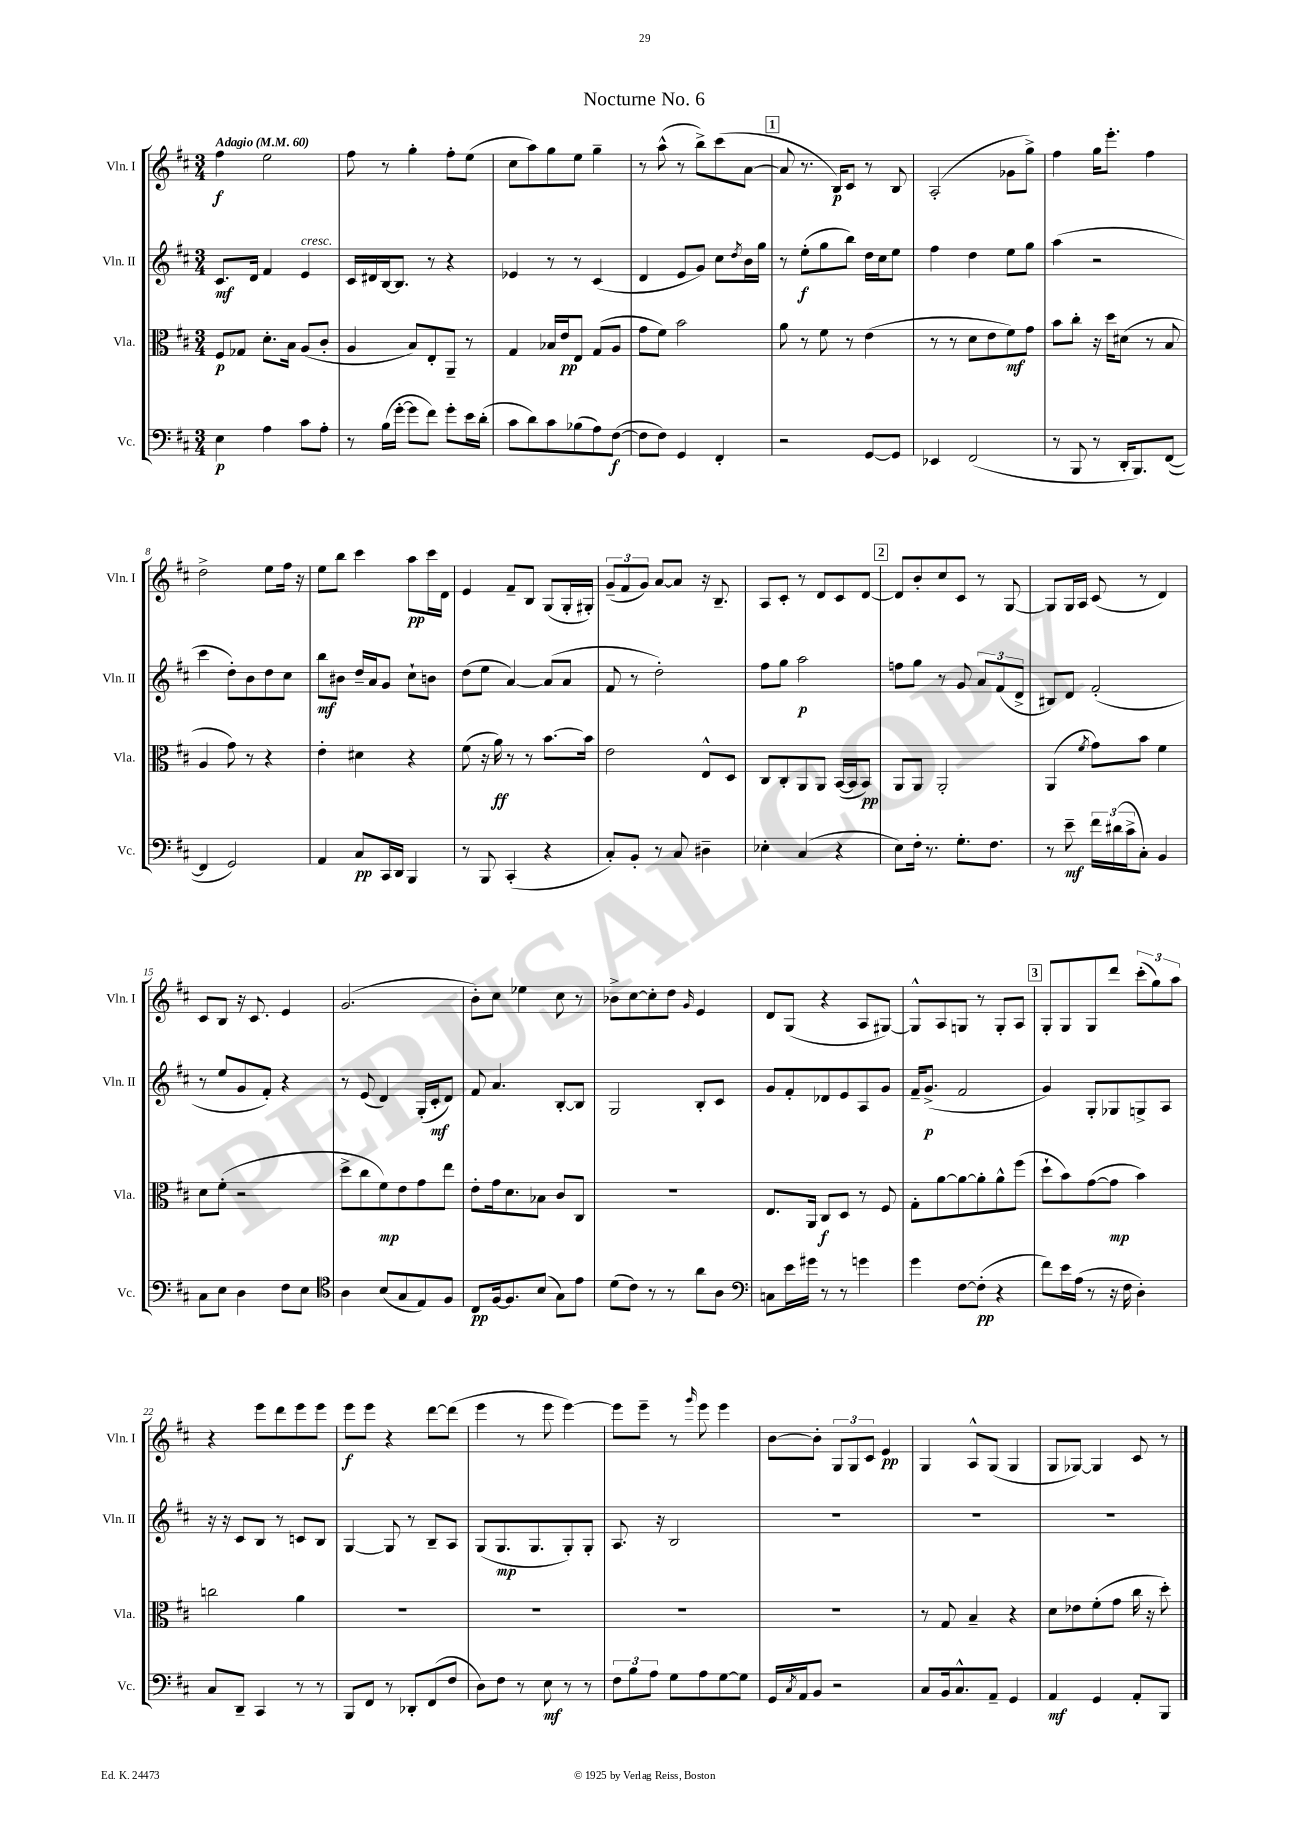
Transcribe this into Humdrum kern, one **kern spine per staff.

**kern	**dynam	**kern	**dynam	**kern	**dynam	**kern	**dynam
*part4	*part4	*part3	*part3	*part2	*part2	*part1	*part1
*staff4	*staff4	*staff3	*staff3	*staff2	*staff2	*staff1	*staff1
*I"Vc.	*	*I"Vla.	*	*I"Vln. II	*	*I"Vln. I	*
*I'Vc.	*	*I'Vla.	*	*I'Vln. II	*	*I'Vln. I	*
*clefF4	*	*clefC3	*	*clefG2	*	*clefG2	*
*k[f#c#]	*	*k[f#c#]	*	*k[f#c#]	*	*k[f#c#]	*
*M3/4	*	*M3/4	*	*M3/4	*	*M3/4	*
*MM60	*	*MM60	*	*MM60	*	*MM60	*
=1	=1	=1	=1	=1	=1	=1	=1
!	!	!	!	!	!	!LO:TX:a:B:t=Adagio	!
4E\	p	8F#/L	p	8.c#/L	mf	4ff#\	f
.	.	8G-X/J	.	.	.	.	.
.	.	.	.	16d/Jk	.	.	.
4A\	.	8.d'\L	.	4f#/	.	2ee\	.
.	.	16B\Jk	.	.	.	.	.
!	!	!	!	!LO:TX:a:i:t=cresc.	!	!	!
8c#\L	.	(8A/L	.	4e/	.	.	.
8A'\J	.	8c#'/J	.	.	.	.	.
=2	=2	=2	=2	=2	=2	=2	=2
8r	.	4A/	.	16c#/LL	.	8ff#\	.
.	.	.	.	16d#X/	.	.	.
(16B\LL	.	.	.	[16B/J	.	8r	.
[16g'\JJ	.	.	.	8.B/J]	.	.	.
8g\L]	.	8B/L)	.	.	.	4gg'\	.
8f#\J)	.	8E'/	.	8r	.	.	.
8g'\L	.	8AA~/J	.	4r	.	8ff#'\L	.
16e\L	.	8r	.	.	.	(8ee\J	.
(16d'\JJ	.	.	.	.	.	.	.
=3	=3	=3	=3	=3	=3	=3	=3
8c#\L	.	4G/	.	4e-X/	.	8cc#\L	.
8d\)	.	.	.	.	.	8aa\)	.
8c#\	.	16B-X/LL	.	8r	.	8gg\	.
.	.	16e/J	pp	.	.	.	.
(8B-X\	.	8E/J	.	8r	.	8ee\J	.
8A\)	.	(8G/L	.	(4c#/	.	4gg~\	.
([8F#\J	f	8A/J	.	.	.	.	.
=4	=4	=4	=4	=4	=4	=4	=4
8F#\L]	.	8g\L	.	4d/	.	8r	.
8F#\J)	.	8f#\J)	.	.	.	(8aa^^\	.
4GG/	.	2b\	.	8e/L	.	8r	.
.	.	.	.	8g/J)	.	8bb^\L)	.
4FF#'/	.	.	.	8cc#\L	.	(8ccc#\	.
.	.	.	.	8qdd/	.	.	.
.	.	.	.	16b\L	.	[8a\J	.
.	.	.	.	16gg\JJ	.	.	.
!!LO:REH:place=s1:t=1
=5	=5	=5	=5	=5	=5	=5	=5
2r	.	8a\	.	8r	.	8a/]	.
.	.	8r	.	(8ee'\L	f	8.r	.
.	.	8f#\	.	8gg\	.	.	.
.	.	.	.	.	.	16B/KL)	p
.	.	8r	.	8bb\J)	.	8c#/J	.
[8GG/L	.	(4e\	.	16dd\LL	.	8r	.
.	.	.	.	16cc#\J	.	.	.
8GG/J]	.	.	.	8ee\J	.	8B/	.
=6	=6	=6	=6	=6	=6	=6	=6
4EE-X/	.	8r	.	4ff#\	.	(2A'/	.
.	.	8r	.	.	.	.	.
(2FF#/	.	8d\L	.	4dd\	.	.	.
.	.	8e\	.	.	.	.	.
.	.	8f#\)	mf	8ee\L	.	8g-X\L	.
.	.	8g\J	.	8gg\J	.	8gg^\J)	.
=7	=7	=7	=7	=7	=7	=7	=7
8r	.	8b\L	.	(4aa\	.	4ff#\	.
8BBB/	.	8cc#'\J	.	.	.	.	.
8r	.	16r	.	2r	.	16gg\KL	.
.	.	16dd\KL	.	.	.	8.eee'\J	.
16DD'/KL	.	(8d#X\J	.	.	.	.	.
8.BBB/)	.	.	.	.	.	.	.
.	.	8r	.	.	.	4ff#\	.
([8FF#/J	.	8B/	.	.	.	.	.
!!LO:LB:g=z
=8	=8	=8	=8	=8	=8	=8	=8
4FF#/]	.	4A/	.	4ccc#\	.	2dd^\	.
2GG/)	.	8g\)	.	8dd'\L)	.	.	.
.	.	8r	.	8b\	.	.	.
.	.	4r	.	8dd\	.	8ee\L	.
.	.	.	.	8cc#\J	.	16ff#\Jk	.
.	.	.	.	.	.	16r	.
=9	=9	=9	=9	=9	=9	=9	=9
4AA/	.	4e'\	.	8bb\L	mf	8ee\L	.
.	.	.	.	8b#X\J	.	8bb\J	.
8C#/L	pp	4d#X\	.	16dd~/LL	.	4ccc#\	.
.	.	.	.	16a/J	.	.	.
16CC#/L	.	.	.	8g/J	.	.	.
16DD/JJ	.	.	.	.	.	.	.
4BBB/	.	4r	.	8cc#`\L	.	8aa\L	pp
.	.	.	.	8bn\J	.	16ccc#\L	.
.	.	.	.	.	.	16d\JJ	.
=10	=10	=10	=10	=10	=10	=10	=10
8r	.	(8f#\	.	(8dd\L	.	4e/	.
8BBB/	.	16r	.	8ee\J	.	.	.
.	.	16a\)	ff	.	.	.	.
(4CC#'/	.	8r	.	[4a/)	.	8f#~/L	.
.	.	8r	.	.	.	8B/J	.
4r	.	[8.b\L	.	(8a/L]	.	(8G/L	.
.	.	.	.	8a/J	.	16G'/L	.
.	.	16b\Jk]	.	.	.	16G#X'/JJ)	.
=11	=11	=11	=11	=11	=11	=11	=11
8C#'/L)	.	2e\	.	8f#/	.	(12g~/L	.
.	.	.	.	.	.	12f#/	.
8BB'/J	.	.	.	8r	.	.	.
.	.	.	.	.	.	12g/J)	.
8r	.	.	.	2dd'\)	.	[8a/L	.
8C#/	.	.	.	.	.	8a/J]	.
4D#X~\	.	8E^^/L	.	.	.	16r	.
.	.	.	.	.	.	8.B~/	.
.	.	8D/J	.	.	.	.	.
=12	=12	=12	=12	=12	=12	=12	=12
4E-X'\	.	8C#/L	.	8ff#\L	.	8A/L	.
.	.	8C#'/	.	8gg\J	.	8c#'/J	.
(4C#/	.	8AA/	.	2aa\	p	8r	.
.	.	8AA/J	.	.	.	8d/L	.
4r	.	([16BB/LL	.	.	.	8c#/	.
.	.	16BB/J]	.	.	.	.	.
.	.	8BB/J)	pp	.	.	[8d/J	.
!!LO:REH:place=s1:t=2
=13	=13	=13	=13	=13	=13	=13	=13
8E\L)	.	8AA/L	.	8ffn\L	.	8d/L]	.
16F#'\Jk	.	8AA/J	.	8gg\J	.	8b'/	.
8.r	.	.	.	.	.	.	.
.	.	2AA'/	.	8r	.	8cc#/	.
8.G'\L	.	.	.	8g/	.	8c#/J	.
.	.	.	.	12a/L	.	8r	.
8.F#\J	.	.	.	.	.	.	.
.	.	.	.	(12f#/	.	.	.
.	.	.	.	.	.	[8G/	.
.	.	.	.	12d^/J	.	.	.
=14	=14	=14	=14	=14	=14	=14	=14
8r	.	(4AA/	.	8B#X/L)	.	8G/L]	.
8e~\	mf	.	.	8d/J	.	16G/L	.
.	.	.	.	.	.	16A/JJ	.
.	.	8qf#/	.	.	.	.	.
24f#\LL	.	8g\L)	.	(2f#'/	.	(8c#/	.
(24d#X\	.	.	.	.	.	.	.
24c#^\J	.	.	.	.	.	.	.
8C#'\J)	.	8b\J	.	.	.	8r	.
4BB/	.	4f#\	.	.	.	4d/)	.
!!LO:LB:g=z
=15	=15	=15	=15	=15	=15	=15	=15
8C#\L	.	8d\L	.	8r	.	8c#/L	.
8E\J	.	(8f#'\J	.	8ee/L	.	8B/J	.
4D\	.	2r	.	8g/	.	16r	.
.	.	.	.	.	.	8.c#/	.
.	.	.	.	8f#'/J)	.	.	.
8F#\L	.	.	.	4r	.	4e/	.
8E\J	.	.	.	.	.	.	.
=16	=16	=16	=16	=16	=16	=16	=16
*clefC4	*	*	*	*	*	*	*
4A\	.	8dd^\L	.	8r	.	(2.g/	.
.	.	8cc#\	.	(8e/	.	.	.
(8B/L	.	8f#\)	mp	4d/)	.	.	.
8G/	.	8e\	.	.	.	.	.
8E/)	.	8g\	.	(16G'/LL	.	.	.
.	.	.	.	16c#'/J	mf	.	.
8F#/J	.	8ee\J	.	8d/J)	.	.	.
=17	=17	=17	=17	=17	=17	=17	=17
8C#/L	pp	8e'\L	.	8f#/	.	8b'\L)	.
[16F#/k	.	16g\k	.	4.a/	.	8cc#\J	.
8.F#/]	.	8.d\	.	.	.	.	.
.	.	.	.	.	.	4ee-X\	.
(8B/J	.	8B-X\J	.	.	.	.	.
8G\L)	.	8c#/L	.	[8B'/L	.	8cc#\	.
8e\J	.	8C#/J	.	8B/J]	.	8r	.
=18	=18	=18	=18	=18	=18	=18	=18
(8d\L	.	2.r	.	2G/	.	8b-X^\L	.
8c#\J)	.	.	.	.	.	[8cc#\	.
8r	.	.	.	.	.	8cc#'\]	.
8r	.	.	.	.	.	8dd\J	.
.	.	.	.	.	.	16qqg/	.
8a\L	.	.	.	8B'/L	.	4e/	.
8A\J	.	.	.	8c#/J	.	.	.
=19	=19	=19	=19	=19	=19	=19	=19
*clefF4	*	*	*	*	*	*	*
8Cn\L	.	8.E/L	.	8g/L	.	8d/L	.
16e\L	.	.	.	8f#'/	.	(8G/J	.
16g#X\JJ	.	16AA/Jk	.	.	.	.	.
8r	.	8C#/L	f	8d-X/	.	4r	.
8r	.	8D/J	.	8e/	.	.	.
4gn\	.	8r	.	8A/	.	8A/L	.
.	.	8F#/	.	8g/J	.	[8G#X/J)	.
=20	=20	=20	=20	=20	=20	=20	=20
4g\	.	8G'\L	.	16f#~/KL	.	8G#^^/L]	.
.	.	.	.	(8.g^/J	p	.	.
.	.	[8a\	.	.	.	8A/	.
[8F#\L	.	8a\_	.	2f#/	.	8Gn/J	.
(8F#'\J]	pp	8a'\]	.	.	.	8r	.
4r	.	8a^^\	.	.	.	8G'/L	.
.	.	(8ff#\J	.	.	.	8A/J	.
!!LO:REH:place=s1:t=3
=21	=21	=21	=21	=21	=21	=21	=21
8f#\L)	.	8dd`\L	.	4g/)	.	8G'/L	.
16e\L	.	8b\)	.	.	.	8G/	.
(16A\JJ	.	.	.	.	.	.	.
8r	.	([8g\	.	8G'/L	.	8G/	.
16r	.	8g\J]	mp	8G-X/	.	8ddd/J	.
16F#\	.	.	.	.	.	.	.
4D'\)	.	4b\)	.	8Gn^/	.	(12ccc#'\L	.
.	.	.	.	.	.	12gg\)	.
.	.	.	.	8A/J	.	.	.
.	.	.	.	.	.	12aa\J	.
!!LO:LB:g=z
=22	=22	=22	=22	=22	=22	=22	=22
8C#/L	.	2ccn\	.	16r	.	4r	.
.	.	.	.	16r	.	.	.
8DD~/J	.	.	.	8c#/L	.	.	.
4CC#/	.	.	.	8B/J	.	8eee\L	.
.	.	.	.	8r	.	8ddd\	.
8r	.	4a\	.	8cn/L	.	8eee\	.
8r	.	.	.	8B/J	.	8eee\J	.
=23	=23	=23	=23	=23	=23	=23	=23
8BBB/L	.	2.r	.	[4G/	.	8eee\L	f
8FF#/J	.	.	.	.	.	8eee\J	.
8r	.	.	.	8G/]	.	4r	.
8DD-X'/L	.	.	.	8r	.	.	.
(8FF#/	.	.	.	8B~/L	.	[8ddd\L	.
8F#/J	.	.	.	8A/J	.	(8ddd\J]	.
=24	=24	=24	=24	=24	=24	=24	=24
8D\L)	.	2.r	.	(8G/L	.	4eee\	.
8F#\J	.	.	.	8.G/	mp	.	.
8r	.	.	.	.	.	8r	.
.	.	.	.	8.G/	.	.	.
8E\	mf	.	.	.	.	8eee\	.
8r	.	.	.	8G'/)	.	[4eee\)	.
8r	.	.	.	8G'/J	.	.	.
=25	=25	=25	=25	=25	=25	=25	=25
12F#\L	.	2.r	.	8.A/	.	8eee\L]	.
12B\	.	.	.	.	.	.	.
.	.	.	.	.	.	8eee~\J	.
12A\J	.	.	.	.	.	.	.
.	.	.	.	16r	.	.	.
8G\L	.	.	.	2B/	.	8r	.
.	.	.	.	.	.	16qqggg/	.
8A\	.	.	.	.	.	8eee\	.
[8G\	.	.	.	.	.	4eee\	.
8G\J]	.	.	.	.	.	.	.
=26	=26	=26	=26	=26	=26	=26	=26
16GG/LL	.	2.r	.	2.r	.	[8b\L	.
8qC#/	.	.	.	.	.	.	.
16AA/J	.	.	.	.	.	.	.
8BB/J	.	.	.	.	.	8b'\J]	.
2r	.	.	.	.	.	12G/L	.
.	.	.	.	.	.	12G/	.
.	.	.	.	.	.	12c#/J	.
.	.	.	.	.	.	4e/	pp
=27	=27	=27	=27	=27	=27	=27	=27
8C#/L	.	8r	.	2.r	.	4G/	.
16BB/k	.	8G/	.	.	.	.	.
8.C#^^/	.	.	.	.	.	.	.
.	.	4B~/	.	.	.	8A^^/L	.
8AA~/J	.	.	.	.	.	(8G/J	.
4GG/	.	4r	.	.	.	4G/	.
=28	=28	=28	=28	=28	=28	=28	=28
4AA/	mf	8d\L	.	2.r	.	8G/L	.
.	.	8e-X\	.	.	.	[8G-X/J)	.
4GG/	.	(8f#'\	.	.	.	4G-/]	.
.	.	8g\J	.	.	.	.	.
8AA'/L	.	16cc#\	.	.	.	8c#/	.
.	.	16r	.	.	.	.	.
8BBB/J	.	8dd'\)	.	.	.	8r	.
==	==	==	==	==	==	==	==
*-	*-	*-	*-	*-	*-	*-	*-
